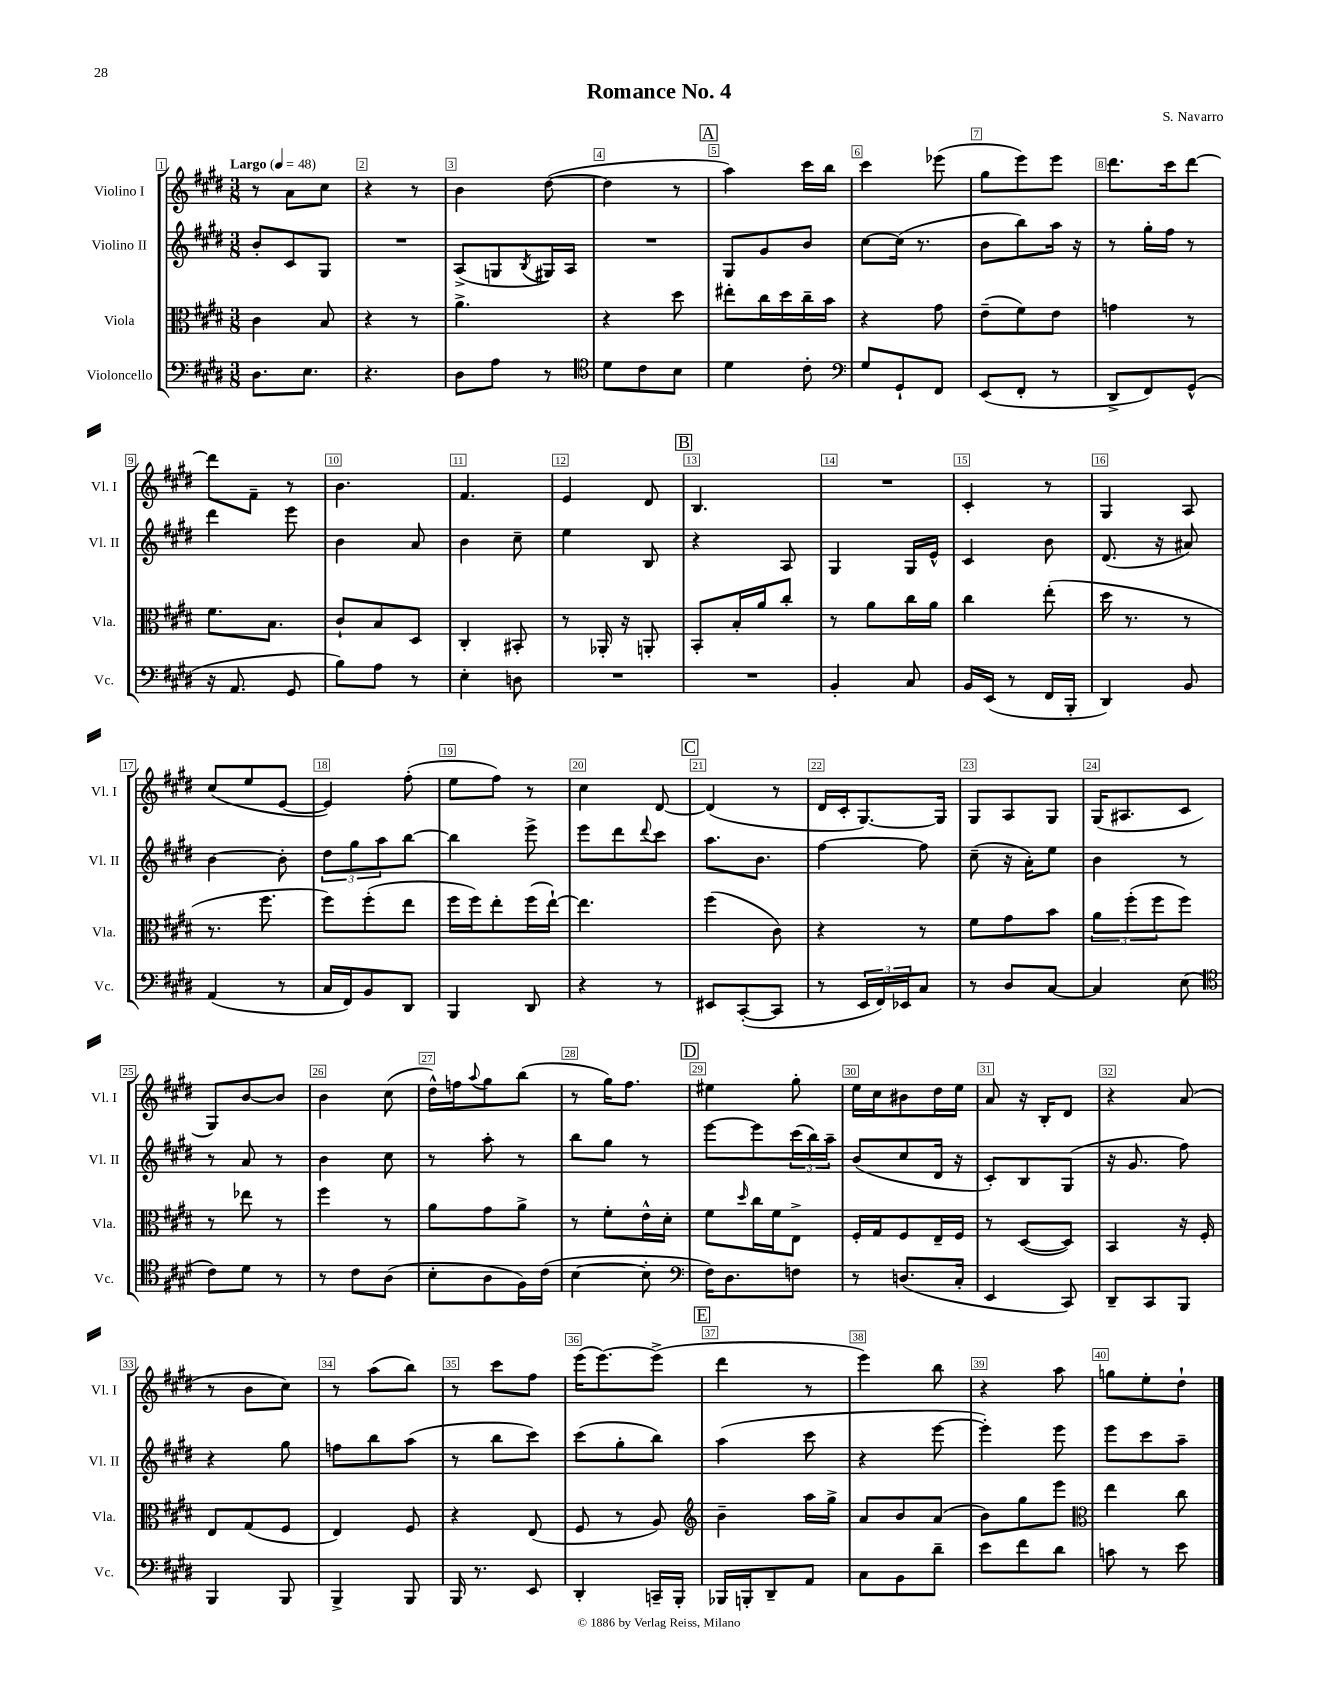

**kern	**kern	**kern	**kern
*part4	*part3	*part2	*part1
*staff4	*staff3	*staff2	*staff1
*I"Violoncello	*I"Viola	*I"Violino II	*I"Violino I
*I'Vc.	*I'Vla.	*I'Vl. II	*I'Vl. I
*clefF4	*clefC3	*clefG2	*clefG2
*k[f#c#g#d#]	*k[f#c#g#d#]	*k[f#c#g#d#]	*k[f#c#g#d#]
*M3/8	*M3/8	*M3/8	*M3/8
*MM48	*MM48	*MM48	*MM48
=1	=1	=1	=1
!	!	!	!LO:TX:a:B:t=Largo
8.D#\L	4c#\	8b'/L	8r
.	.	8c#/	8a\L
8.E\J	.	.	.
.	8B/	8G#/J	8cc#\J
=2	=2	=2	=2
4.r	4r	4.r	4r
.	8r	.	8r
=3	=3	=3	=3
8D#\L	4.a^\	(8A^/L	4b\
8A\J	.	8Gn/	.
.	.	8qB/	.
8r	.	16G#X/L)	([8dd#\
.	.	16A/JJ	.
=4	=4	=4	=4
*clefC4	*	*	*
8d#\L	4r	4.r	4dd#\]
8c#\	.	.	.
8B\J	8dd#\	.	8r
!!LO:REH:place=s1:t=A
=5	=5	=5	=5
4d#\	8ee#X'\L	8G#/L	4aa\)
.	16cc#\L	8g#/	.
.	16dd#\	.	.
8c#'\	16cc#~\	8b/J	16ccc#\LL
.	16b\JJ	.	16bb\JJ
=6	=6	=6	=6
*clefF4	*	*	*
8G#/L	4r	[8cc#\L	4ccc#\
8GG#`/	.	(16cc#\Jk]	.
.	.	8.r	.
8FF#/J	8g#\	.	(8eee-X\
=7	=7	=7	=7
(8EE/L	(8e~\L	8b\L	8gg#\L
8FF#'/J	8f#\)	8bb\)	8eee\)
8r	8e\J	16aa\Jk	8eee\J
.	.	16r	.
=8	=8	=8	=8
8DD#^/L	4gn\	8r	8.ddd#\L
8FF#/)	.	16gg#'\LL	.
.	.	16ff#\JJ	16ccc#\k
(8GG#^^/J	8r	8r	[8ddd#\J
!!LO:LB:g=z
=9	=9	=9	=9
16r	8.f#\L	4ddd#\	8ddd#\L]
8.AA/	.	.	.
.	.	.	8f#~\J
.	8.B\J	.	.
8GG#/	.	8eee\	8r
=10	=10	=10	=10
8B\L)	8c#`/L	4b\	4.b\
8A\J	8B/	.	.
8r	8D#/J	8a/	.
=11	=11	=11	=11
4E'\	4C#'/	4b\	4.f#/
8Dn\	8BB#X'/	8cc#~\	.
=12	=12	=12	=12
4.r	8r	4ee\	4e/
.	16AA-X'/	.	.
.	16r	.	.
.	8AAn'/	8B/	8d#/
!!LO:REH:place=s1:t=B
=13	=13	=13	=13
4.r	8BB'/L	4r	4.B/
.	16B'/L	.	.
.	16a/J	.	.
.	8cc#'/J	8A/	.
=14	=14	=14	=14
4BB'/	8r	4G#/	4.r
.	8a\L	.	.
8C#/	16cc#\L	16G#/LL	.
.	16a\JJ	16e^^/JJ	.
=15	=15	=15	=15
16BB/LL	4cc#\	4c#/	4c#'/
(16EE/JJ	.	.	.
8r	.	.	.
16FF#/LL	(8ee'\	8b\	8r
16BBB'/JJ	.	.	.
=16	=16	=16	=16
4DD#/)	16dd#\	(8.d#/	4G#/
.	8.r	.	.
.	.	16r	.
8BB/	8r	8a#X/)	8A/
!!LO:LB:g=z
=17	=17	=17	=17
(4AA/	8.r	[4b\	(8cc#/L
.	.	.	8ee/
.	8.ff#\	.	.
8r	.	8b'\]	[8e/J
=18	=18	=18	=18
16C#/LL	8ff#\L)	12dd#\L	4e/])
16FF#/J)	.	.	.
.	.	12gg#\	.
8BB/	(8ff#'\	.	.
.	.	12aa\	.
8DD#/J	8ee\J	[8bb\J	(8ff#'\
=19	=19	=19	=19
4BBB/	16ff#\LL	4bb\]	8ee\L
.	16ff#\J)	.	.
.	8ee'\	.	8ff#\J)
8DD#/	(16ff#\L	8eee^\	8r
.	[16ee`\JJ)	.	.
=20	=20	=20	=20
4r	4.ee\]	8eee\L	4cc#\
.	.	8ddd#\	.
.	.	8qqddd#/	.
8r	.	8ccc#\J	[8d#/
!!LO:REH:place=s1:t=C
=21	=21	=21	=21
8EE#X/L	(4ff#\	8.aa\L	(4d#/]
([8CC#'/	.	.	.
.	.	8.b\J	.
8CC#/J]	8c#\)	.	8r
=22	=22	=22	=22
8r	4r	[4ff#\	16d#/LL
.	.	.	16c#'/J
24EE/LL	.	.	[8.G#/)
24FF#/)	.	.	.
24EE-X/J	.	.	.
8C#/J	8r	8ff#\]	.
.	.	.	16G#/Jk]
=23	=23	=23	=23
8r	8f#\L	(8cc#~\	8G#/L
8D#/L	8g#\	16r	8A/
.	.	16a'\KL)	.
[8C#/J	8b\J	8ee\J	8G#/J
=24	=24	=24	=24
4C#/]	12a\L	4b\	(16G#/KL
.	.	.	8.A#X/
.	(12ff#'\	.	.
.	12ff#\	.	.
(8E\	8ff#\J)	8r	8c#/J
!!LO:LB:g=z
=25	=25	=25	=25
*clefC4	*	*	*
8c#\L)	8r	8r	8G#/L)
8d#\J	8ee-X\	8a/	[8b/
8r	8r	8r	8b/J]
=26	=26	=26	=26
8r	4ff#\	4b\	4b\
8c#\L	.	.	.
(8A\J	8r	8cc#\	(8cc#\
=27	=27	=27	=27
8B'\L	8a\L	8r	16dd#^^\LL)
.	.	.	16ffn\J
.	.	.	8qqaa/
8A\	8g#\	8aa'\	8gg#\
16F#\L)	8a^\J	8r	(8bb\J
(16c#\JJ	.	.	.
=28	=28	=28	=28
[4B\	8r	8bb\L	8r
.	8f#'\L	8gg#\J	16gg#\KL)
.	.	.	8.ff#\J
8B'\]	16e^^\L	8r	.
.	16d#'\JJ	.	.
!!LO:REH:place=s1:t=D
=29	=29	=29	=29
*clefF4	*	*	*
16F#\KL)	8f#\L	[8eee\L	4ee#X\
8.D#\	.	.	.
.	16qqdd#/	.	.
.	16cc#\L	8eee\]	.
.	16f#\J	.	.
8Fn\J	8E^\J	(24ccc#\L	8gg#'\
.	.	24bb\)	.
.	.	24aa~\JJ	.
=30	=30	=30	=30
8r	16F#'/LL	(8b/L	16ee\LL
.	16G#/J	.	16cc#\J
(8.Dn/L	8F#/	8cc#/	8b#X\
.	16E~/L	16d#/Jk	16dd#\L
16C#'/Jk	16F#/JJ	16r	16ee\JJ
=31	=31	=31	=31
4EE/	8r	8c#'/L)	8a/
.	([8D#/L	8B/	16r
.	.	.	16B'/KL
8CC#/)	8D#/J])	(8G#/J	8d#/J
=32	=32	=32	=32
8DD#~/L	4BB/	16r	4r
.	.	8.g#/	.
8CC#/	.	.	.
8BBB/J	16r	8ff#\)	(8a/
.	16F#'/	.	.
!!LO:LB:g=z
=33	=33	=33	=33
4BBB/	8E/L	4r	8r
.	(8G#/	.	8b\L
8BBB/	8F#/J	8gg#\	8cc#\J)
=34	=34	=34	=34
4BBB^/	4E/)	8ffn\L	8r
.	.	8bb\	(8aa\L
8BBB/	8F#/	(8aa\J	8bb\J)
=35	=35	=35	=35
16BBB/	4r	8r	8r
8.r	.	.	.
.	.	8bb\L	8ccc#\L
8EE/	(8E/	8ccc#\J)	8ff#\J
=36	=36	=36	=36
4DD#'/	8F#/	(8ccc#\L	(16eee\KL
.	.	.	[8.eee\)
.	8r	8gg#'\	.
16CCn~/LL	8A/)	8bb\J)	(8eee^\J]
16BBB'/JJ	.	.	.
!!LO:REH:place=s1:t=E
=37	=37	=37	=37
*	*clefG2	*	*
16BBB-X/LL	4b~\	(4aa\	4ddd#\
16BBBn'/J	.	.	.
8DD#~/	.	.	.
8AA/J	16aa\LL	8ccc#\	8r
.	16gg#^\JJ	.	.
=38	=38	=38	=38
8C#\L	8a/L	4r	4eee\)
8BB\	8b/	.	.
8d#~\J	(8a/J	[8eee\	8bb\
=39	=39	=39	=39
8e\L	8b\L)	4eee'\])	4r
8f#\	8gg#\	.	.
8d#\J	8eee\J	8eee\	8aa\
=40	=40	=40	=40
*	*clefC3	*	*
8cn\	4ee\	8eee\L	8ggn\L
8r	.	8ccc#\	8ee'\
8e\	8cc#\	8aa~\J	8dd#`\J
==	==	==	==
*-	*-	*-	*-
